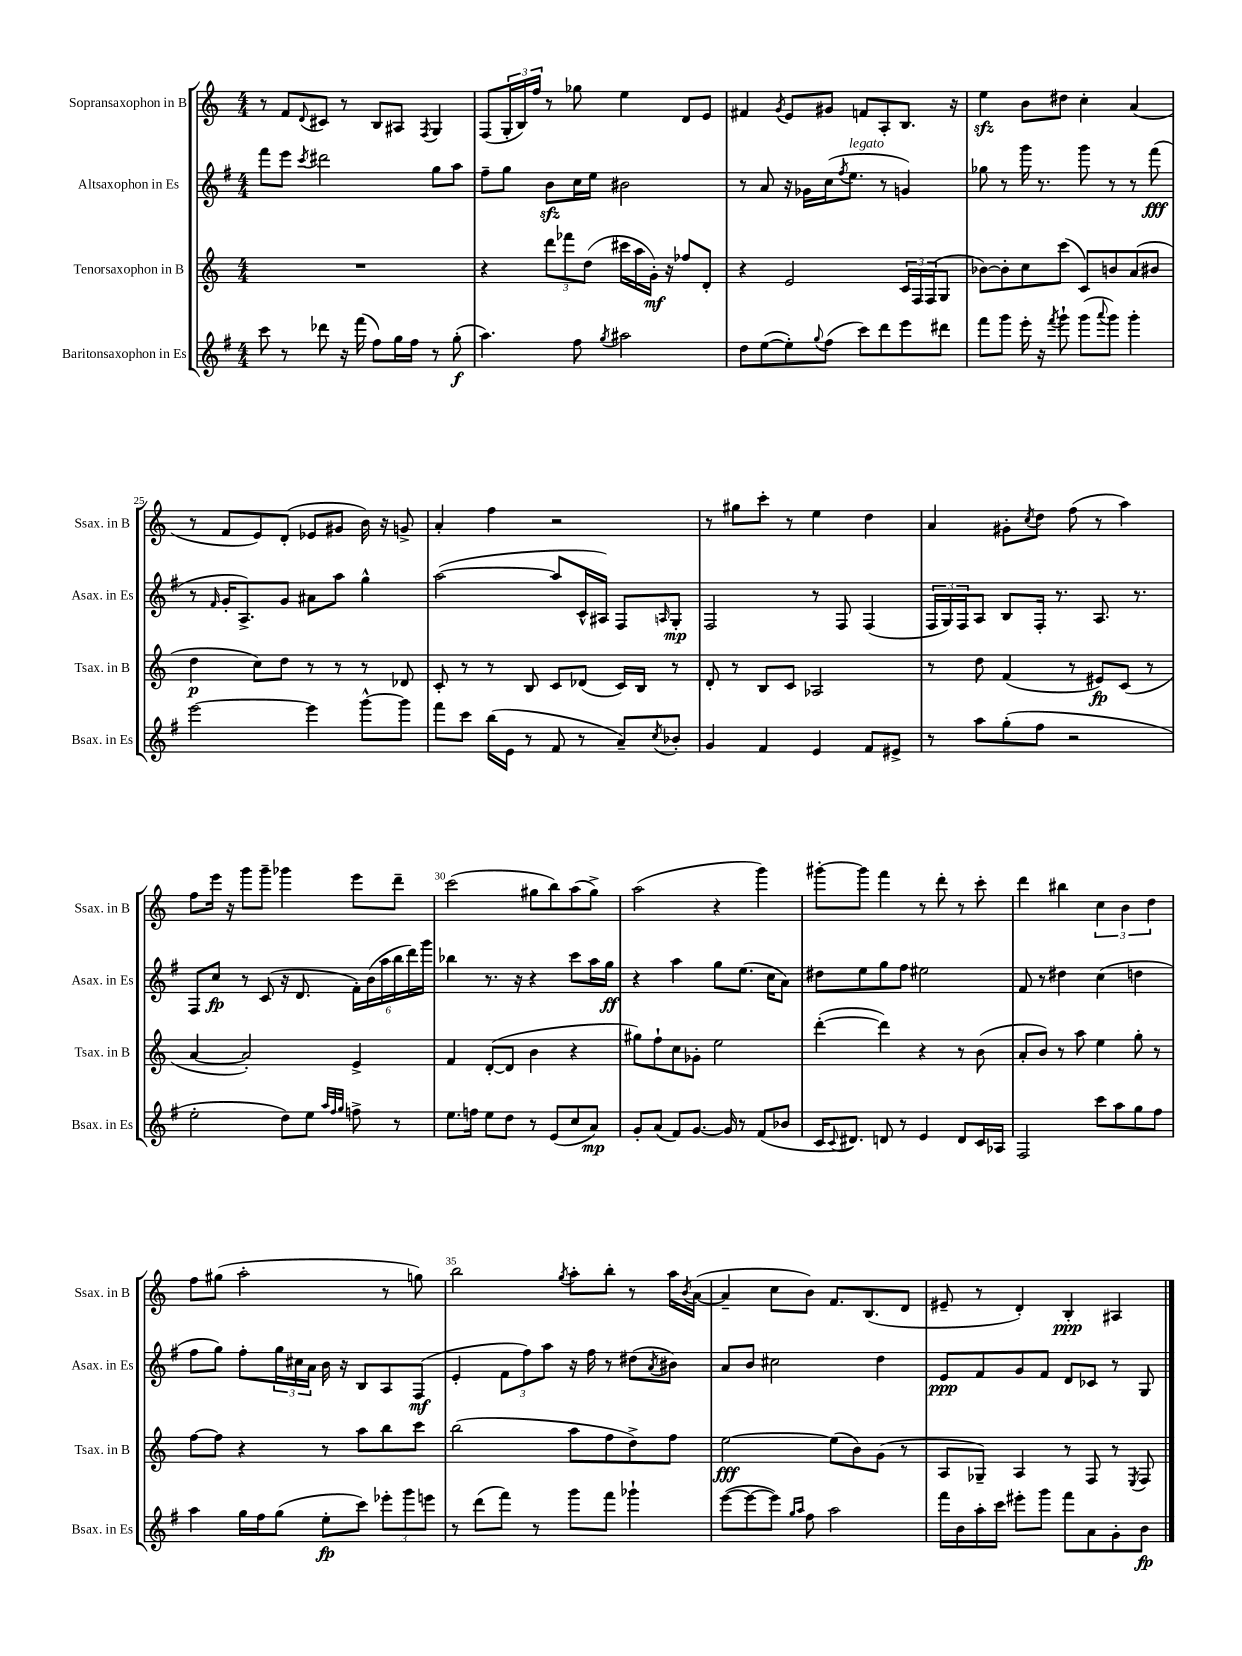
<<
\new StaffGroup <<
\new Staff = "s0" \with { instrumentName = "Sopransaxophon in B" shortInstrumentName = "Ssax. in B" } {
    \clef treble \key c \major \numericTimeSignature \time 4/4
    r8 f'8 \appoggiatura { d'8 } cis'8 r8 b8 ais8 \acciaccatura { f8 } g4 |
    f8( \tuplet 3/2 { g16-. b16) f''16 } r8 ges''8 e''4 d'8 e'8 |
    fis'4 \acciaccatura { g'8 } e'8 gis'8 f'8 a8-. b8. r16 |
    e''4\sfz b'8 dis''8 c''4-. a'4( |
    r8 f'8 e'8) d'8-.( ees'8 gis'8 b'16) r16 g'8-> |
    a'4-. f''4 r2 |
    r8 gis''8 c'''8-. r8 e''4 d''4 |
    a'4 gis'8-. \acciaccatura { c''8 } d''8 f''8( r8 a''4) |
    f''8 e'''16 r16 g'''8 g'''8-- ges'''4 e'''8 d'''8-- |
    c'''2( gis''8 b''8) a''8( gis''8->) |
    a''2( r4 g'''4) |
    gis'''8~-. gis'''8 f'''4 r8 d'''8-. r8 c'''8-. |
    d'''4 bis''4 \tuplet 3/2 { c''4 b'4 d''4 } |
    f''8 gis''8( a''2-. r8 g''8) |
    b''2 \acciaccatura { g''8 } a''8-. b''8-. r8 a''16 \acciaccatura { b'8 } a'16~( |
    a'4-- c''8 b'8) f'8. b8.( d'8 |
    eis'8-- r8 d'4-.) b4-.\ppp ais4 \bar "|." |
}
\new Staff = "s1" \with { instrumentName = "Altsaxophon in Es" shortInstrumentName = "Asax. in Es" } {
    \clef treble \key g \major \numericTimeSignature \time 4/4
    fis'''8 e'''8 \acciaccatura { c'''8 } dis'''2 g''8 a''8 |
    fis''8-- g''8 b'8\sfz c''16 e''16 bis'2 |
    r8 a'8 r16 ges'16 c''16( \acciaccatura { fis''8 } e''8.^\markup { \italic "legato" } r8 g'4) |
    ges''8 r8 g'''16 r8. g'''8 r8 r8 fis'''8\fff( |
    r8 \grace { fis'16 } g'16-. a8.->) g'8 ais'8 a''8 g''4-^ |
    a''2~( a''8 c'16-^ ais16) fis8 \grace { a16 } g8-.\mp |
    fis2 r8 fis8 fis4( |
    \tuplet 3/2 { fis16 g16) fis16 } a8 b8 fis16-. r8. a8. r8. |
    fis8 c''8\fp r8 c'8( r16 d'8. \tuplet 6/4 { fis'16-.) b'16( a''16 b''16 d'''16) g'''16 } |
    bes''4 r8. r16 r4 c'''8 a''16 g''16\ff |
    r4 a''4 g''8 e''8.( c''16 a'8) |
    dis''8 e''8 g''8 fis''8 eis''2 |
    fis'8 r8 dis''4 c''4( d''4 |
    fis''8 g''8) fis''8-. \tuplet 3/2 { g''16 cis''16 a'16 } b'16 r16 b8 a8 fis8\mf( |
    e'4-. \tuplet 3/2 { fis'8 fis''8) a''8 } r16 fis''16 r8 dis''8( \acciaccatura { a'8 } bis'8) |
    a'8 b'8 cis''2 d''4 |
    e'8\ppp fis'8 g'8 fis'8 d'8 ces'8 r8 g8 \bar "|." |
}
\new Staff = "s2" \with { instrumentName = "Tenorsaxophon in B" shortInstrumentName = "Tsax. in B" } {
    \clef treble \key c \major \numericTimeSignature \time 4/4
    R1 |
    r4 \tuplet 3/2 { d'''8 fes'''8 d''8( } cis'''16 a''16 g'16-.\mf) r16 fes''8 d'8-. |
    r4 e'2 \tuplet 3/2 { c'16 f16 f16( } g8 |
    bes'8~) bes'8-. c''8 c'''8( c'8) b'8 a'8( bis'8 |
    d''4\p c''8) d''8 r8 r8 r8 des'8 |
    c'8-. r8 r8 b8 c'8 des'8( c'16) b16 r8 |
    d'8-. r8 b8 c'8 aes2 |
    r8 d''8 f'4( r8 eis'8\fp) c'8( r8 |
    a'4~ a'2-.) e'4-> |
    f'4 d'8~-.( d'8 b'4 r4 |
    gis''8) f''8-! c''8 ges'8-. e''2 |
    d'''4~-.( d'''4) r4 r8 b'8( |
    a'8-. b'8) r8 a''8 e''4 g''8-. r8 |
    f''8~ f''8 r4 r8 a''8 b''8 c'''8 |
    b''2( a''8 f''8 d''8->) f''8 |
    e''2~\fff e''8( b'8) g'8( r8 |
    a8 ges8--) a4 r8 f8 r8 \acciaccatura { e8 } f8 \bar "|." |
}
\new Staff = "s3" \with { instrumentName = "Baritonsaxophon in Es" shortInstrumentName = "Bsax. in Es" } {
    \clef treble \key g \major \numericTimeSignature \time 4/4
    c'''8 r8 des'''8 r16 fis'''16( fis''8) g''16 fis''16 r8 g''8-.\f( |
    a''4.) fis''8 \acciaccatura { g''8 } ais''2 |
    d''8 e''8~( e''8-.) \appoggiatura { g''8 } fis''8( c'''8) d'''8 e'''8 dis'''8 |
    fis'''8 g'''8 e'''16-. r16 \acciaccatura { fis'''8 } g'''8-! g'''8( \appoggiatura { a'''8 } g'''8) g'''4-. |
    e'''2~ e'''4 g'''8~-^ g'''8 |
    fis'''8 c'''8 b''16( e'16 r8 fis'8 r8 a'8--) \acciaccatura { c''8 } bes'8-. |
    g'4 fis'4 e'4 fis'8 eis'8-> |
    r8 a''8 g''8-.( fis''8 r2 |
    e''2-. d''8) e''8 \grace { a''32 fis''32 g''32 } f''8-> r8 |
    e''8. f''16 e''8 d''8 r8 e'8( c''8 a'8\mp) |
    g'8-. a'8( fis'8) g'8.~ g'16 r8 fis'8( bes'8 |
    c'16 \appoggiatura { c'8 } dis'8.) d'8 r8 e'4 d'8 c'16 aes16 |
    fis2 c'''8 a''8 g''8 fis''8 |
    a''4 g''16 fis''16 g''8( e''8-.\fp c'''8) \tuplet 3/2 { ees'''8-. g'''8 e'''8 } |
    r8 d'''8( fis'''8) r8 g'''8 fis'''8 ges'''4-! |
    e'''8~( e'''8~ e'''8) \grace { g''16 a''16 } fis''8 a''2 |
    fis'''16 b'16 a''16-. c'''16 eis'''8-. g'''8 fis'''8 a'8 g'8-. b'8\fp \bar "|." |
}
>>
>>
\layout { \context { \Score currentBarNumber = #21 \override BarNumber.break-visibility = ##(#f #t #t) barNumberVisibility = #(every-nth-bar-number-visible 5) } }
